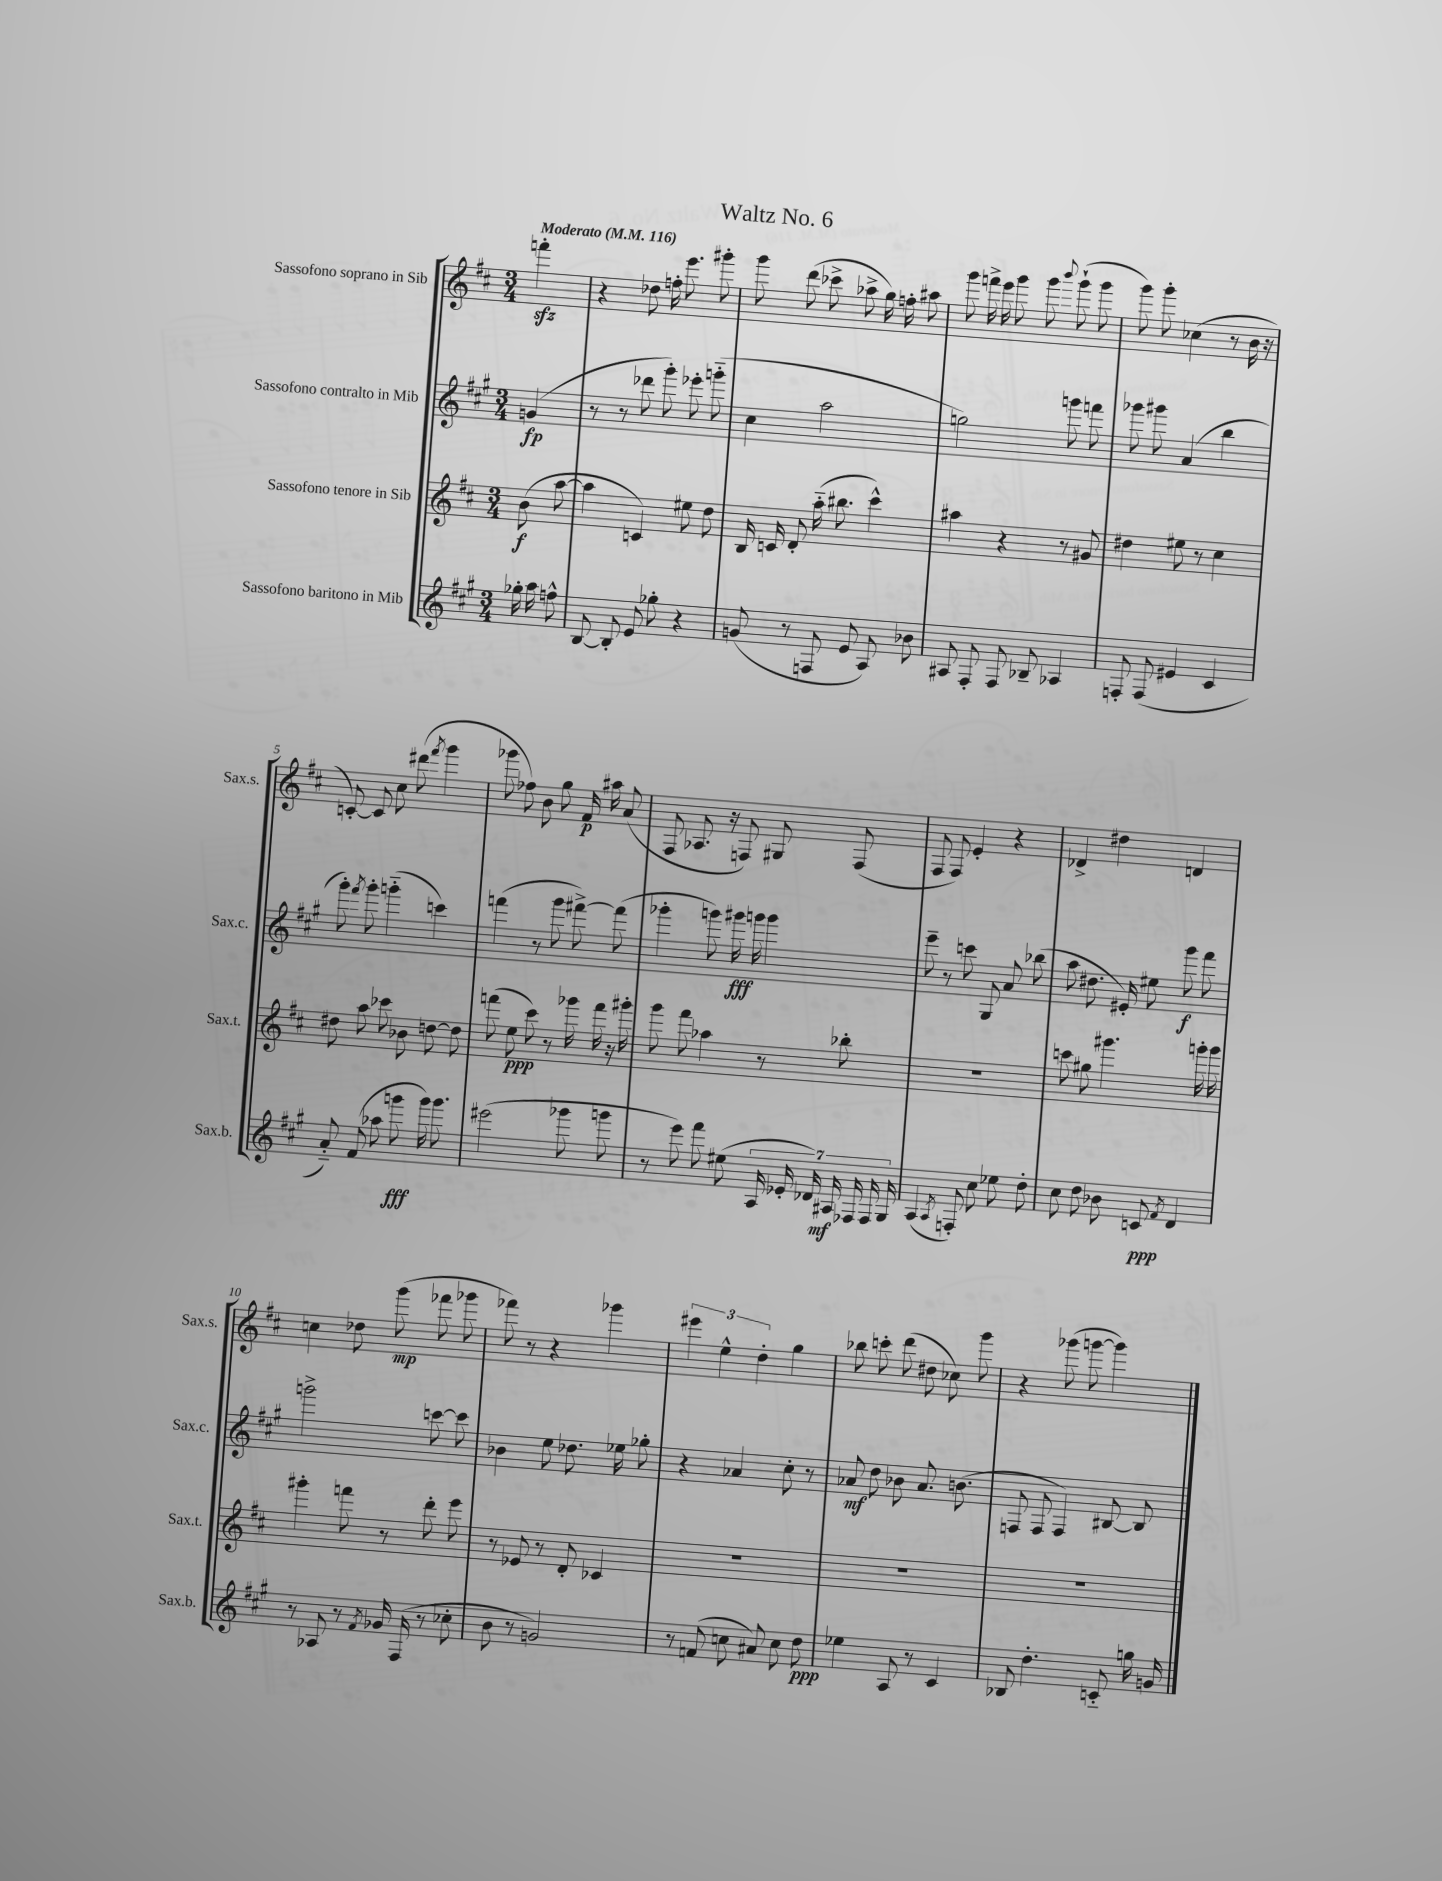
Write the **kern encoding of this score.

**kern	**dynam	**kern	**dynam	**kern	**dynam	**kern	**dynam
*part4	*part4	*part3	*part3	*part2	*part2	*part1	*part1
*staff4	*staff4	*staff3	*staff3	*staff2	*staff2	*staff1	*staff1
*I"Sassofono baritono in Mib	*	*I"Sassofono tenore in Sib	*	*I"Sassofono contralto in Mib	*	*I"Sassofono soprano in Sib	*
*I'Sax.b.	*	*I'Sax.t.	*	*I'Sax.c.	*	*I'Sax.s.	*
*clefG2	*	*clefG2	*	*clefG2	*	*clefG2	*
*k[f#c#g#]	*	*k[f#c#]	*	*k[f#c#g#]	*	*k[f#c#]	*
*M3/4	*	*M3/4	*	*M3/4	*	*M3/4	*
*MM116	*	*MM116	*	*MM116	*	*MM116	*
=	=	=	=	=	=	=	=
!	!	!	!	!	!	!LO:TX:a:B:t=Moderato	!
16gg-X'\	.	(8b\	f	(4gn/	fp	4fffnzz'\	.
16aa\	.	.	.	.	.	.	.
8ffn^^\	.	[8aa\	.	.	.	.	.
=1	=1	=1	=1	=1	=1	=1	=1
[8B/	.	4aa\]	.	8r	.	4r	.
8B'/]	.	.	.	8r	.	.	.
8e/	.	4cn/)	.	8ddd-X\	.	8dd-X\	.
8gg-X'\	.	.	.	8ggg#'\)	.	16ffn'\	.
.	.	.	.	.	.	8.eee\	.
4r	.	8ee#X\	.	8eee-X'\	.	.	.
.	.	8dd\	.	(8gggn\	.	8ggg#X'\	.
=2	=2	=2	=2	=2	=2	=2	=2
(8gn/	.	16B/	.	4cc#\	.	8ggg\	.
.	.	16cn/	.	.	.	.	.
8r	.	8d'/	.	.	.	(8ddd\	.
8Fn/	.	(16aa\	.	2aa\	.	8ccc-X^\	.
.	.	8.bb#X\	.	.	.	.	.
8e/	.	.	.	.	.	8aa-X^\	.
8A/)	.	4ccc#^^\)	.	.	.	16gg\)	.
.	.	.	.	.	.	16ffn'\	.
8b-X\	.	.	.	.	.	8aa#X\	.
=3	=3	=3	=3	=3	=3	=3	=3
8A#X/	.	4aa#X\	.	2ggn\)	.	8ggg\	.
8F#'/	.	.	.	.	.	16fffn^\	.
.	.	.	.	.	.	16eee\	.
8F#/	.	4r	.	.	.	8ggg\	.
8B-X~/	.	.	.	.	.	8ggg\	.
.	.	.	.	.	.	8qqbbb/	.
4A-X/	.	8r	.	8gggn\	.	(8ggg`\	.
.	.	8g#X/	.	8fffn\	.	8ggg\	.
=4	=4	=4	=4	=4	=4	=4	=4
8Fn'/	.	4dd#X\	.	8ggg-X\	.	8ggg\)	.
(8F/	.	.	.	8ggg#X\	.	8ggg'\	.
4e#X/	.	8ee#X\	.	(4a/	.	(4cc-X\	.
.	.	8r	.	.	.	.	.
4c#/	.	4cc#\	.	4bb\	.	8r	.
.	.	.	.	.	.	16b\	.
.	.	.	.	.	.	16r	.
!!LO:LB:g=z
=5	=5	=5	=5	=5	=5	=5	=5
8a/)	.	8dd#X\	.	8ggg#'\)	.	[8cn'/)	.
.	.	.	.	8qfff#/	.	.	.
(8f#/	.	8aa\	.	8ggg#'\	.	8c/]	.
8aa-X\	.	8ccc-X\	.	(4gggn\	.	8cc#\	.
8gggn\	fff	8b-X\	.	.	.	(8ddd#X\	.
.	.	.	.	.	.	8qfff#/	.
16ggg\)	.	[8ddn\	.	4cccn\)	.	4ggg\	.
8.ggg\	.	.	.	.	.	.	.
.	.	8dd\]	.	.	.	.	.
=6	=6	=6	=6	=6	=6	=6	=6
(2eee#X\	.	(8fffn\	.	(4fffn\	.	8ggg-X\	.
.	.	8ee\	ppp	.	.	8ff-X\)	.
.	.	8ccc#\)	.	8r	.	8b\	.
.	.	8r	.	8ggg#\	.	8gg\	.
8ggg-X\	.	16ggg-X\	.	[8fff#X^\)	.	16f#/	p
.	.	16fff\	.	.	.	16aa#X\	.
8gggn\	.	16r	.	(8fff#\]	.	(8a/	.
.	.	16ggg#X'\	.	.	.	.	.
=7	=7	=7	=7	=7	=7	=7	=7
8r	.	8ggg\	.	4ggg-X'\	.	8F#/	.
8eee\)	.	8fff#\	.	.	.	8.A-X/	.
8fff#\	.	4aa-X\	.	8gggn\)	.	.	.
.	.	.	.	.	.	16r	.
(8ee#X\	.	.	.	16ggg#X\	fff	8Fn/)	.
.	.	.	.	16gggn\	.	.	.
28A/	.	8r	.	4ggg\	.	8G#X/	.
28e-X'/	.	.	.	.	.	.	.
28d-X/)	.	.	.	.	.	.	.
28A#X/	mf	.	.	.	.	.	.
.	.	8bb-X'\	.	.	.	(8F/	.
28F-X/	.	.	.	.	.	.	.
28F-/	.	.	.	.	.	.	.
28G#/	.	.	.	.	.	.	.
=8	=8	=8	=8	=8	=8	=8	=8
(4A/	.	2.r	.	8eee~\	.	8F#/	.
.	.	.	.	8r	.	8F#/)	.
8qA/	.	.	.	.	.	.	.
8Fn'/)	.	.	.	8cccn\	.	4e'/	.
8cc#\	.	.	.	8G#/	.	.	.
8ee-X\	.	.	.	8a/	.	4r	.
8dd'\	.	.	.	(8bb-X\	.	.	.
=9	=9	=9	=9	=9	=9	=9	=9
8cc#\	.	8cccn\	.	8aa\	.	4d-X^/	.
8dd\	.	8gg#X\	.	8.dd#X\	.	.	.
8b-X\	.	4.ggg#X\	.	.	.	4dd#X\	.
.	.	.	.	16e#X'/)	.	.	.
8cn/	ppp	.	.	8ee#X\	.	.	.
8qf#/	.	.	.	.	.	.	.
4d/	.	.	.	8ggg#\	f	4dn/	.
.	.	16gggn'\	.	8fff#\	.	.	.
.	.	16ggg\	.	.	.	.	.
!!LO:LB:g=z
=10	=10	=10	=10	=10	=10	=10	=10
8r	.	4ggg#X'\	.	2gggn^\	.	4ccn\	.
8A-X/	.	.	.	.	.	.	.
8r	.	8fffn\	.	.	.	8dd-X\	.
8qf#/	.	.	.	.	.	.	.
16g-X/	.	8r	.	.	.	(8ggg\	mp
(16F#/	.	.	.	.	.	.	.
8r	.	8ddd'\	.	[8cccn\	.	8fff-X\	.
8cc-X'\	.	8eee\	.	8ccc\]	.	8ggg-X\	.
=11	=11	=11	=11	=11	=11	=11	=11
8b\	.	8r	.	4b-X\	.	8fff-X\)	.
8r	.	8e-X/	.	.	.	8r	.
2gn/)	.	8r	.	8ee\	.	4r	.
.	.	8d'/	.	8.dd-X\	.	.	.
.	.	4c-X/	.	.	.	4ggg-X\	.
.	.	.	.	16ee-X\	.	.	.
.	.	.	.	8gg-X'\	.	.	.
=12	=12	=12	=12	=12	=12	=12	=12
8r	.	2.r	.	4r	.	6eee#X\	.
(8fn/	.	.	.	.	.	.	.
.	.	.	.	.	.	6ee^^\	.
8ccn\	.	.	.	4a-X/	.	.	.
.	.	.	.	.	.	6dd'\	.
8a#X/)	.	.	.	.	.	.	.
8cc\	.	.	.	8cc#'\	.	4gg\	.
8dd\	ppp	.	.	8r	.	.	.
=13	=13	=13	=13	=13	=13	=13	=13
4ee-X\	.	2.r	.	8a-X/	mf	8bb-X\	.
.	.	.	.	8dd\	.	8cccn'\	.
8A/	.	.	.	8b-X\	.	(8ddd\	.
8r	.	.	.	8.a-/	.	8dd#X\	.
4c#/	.	.	.	.	.	8cc-X\)	.
.	.	.	.	(8.bn\	.	.	.
.	.	.	.	.	.	8ggg\	.
=14	=14	=14	=14	=14	=14	=14	=14
8B-X/	.	2.r	.	8Fn/	.	4r	.
4.dd'\	.	.	.	8F/	.	.	.
.	.	.	.	4F/)	.	(8ggg-X\	.
.	.	.	.	.	.	[8gggn\	.
8cn/	.	.	.	[8B#X/	.	4ggg\])	.
16ggn\	.	.	.	8B#/]	.	.	.
16gn/	.	.	.	.	.	.	.
==	==	==	==	==	==	==	==
*-	*-	*-	*-	*-	*-	*-	*-
